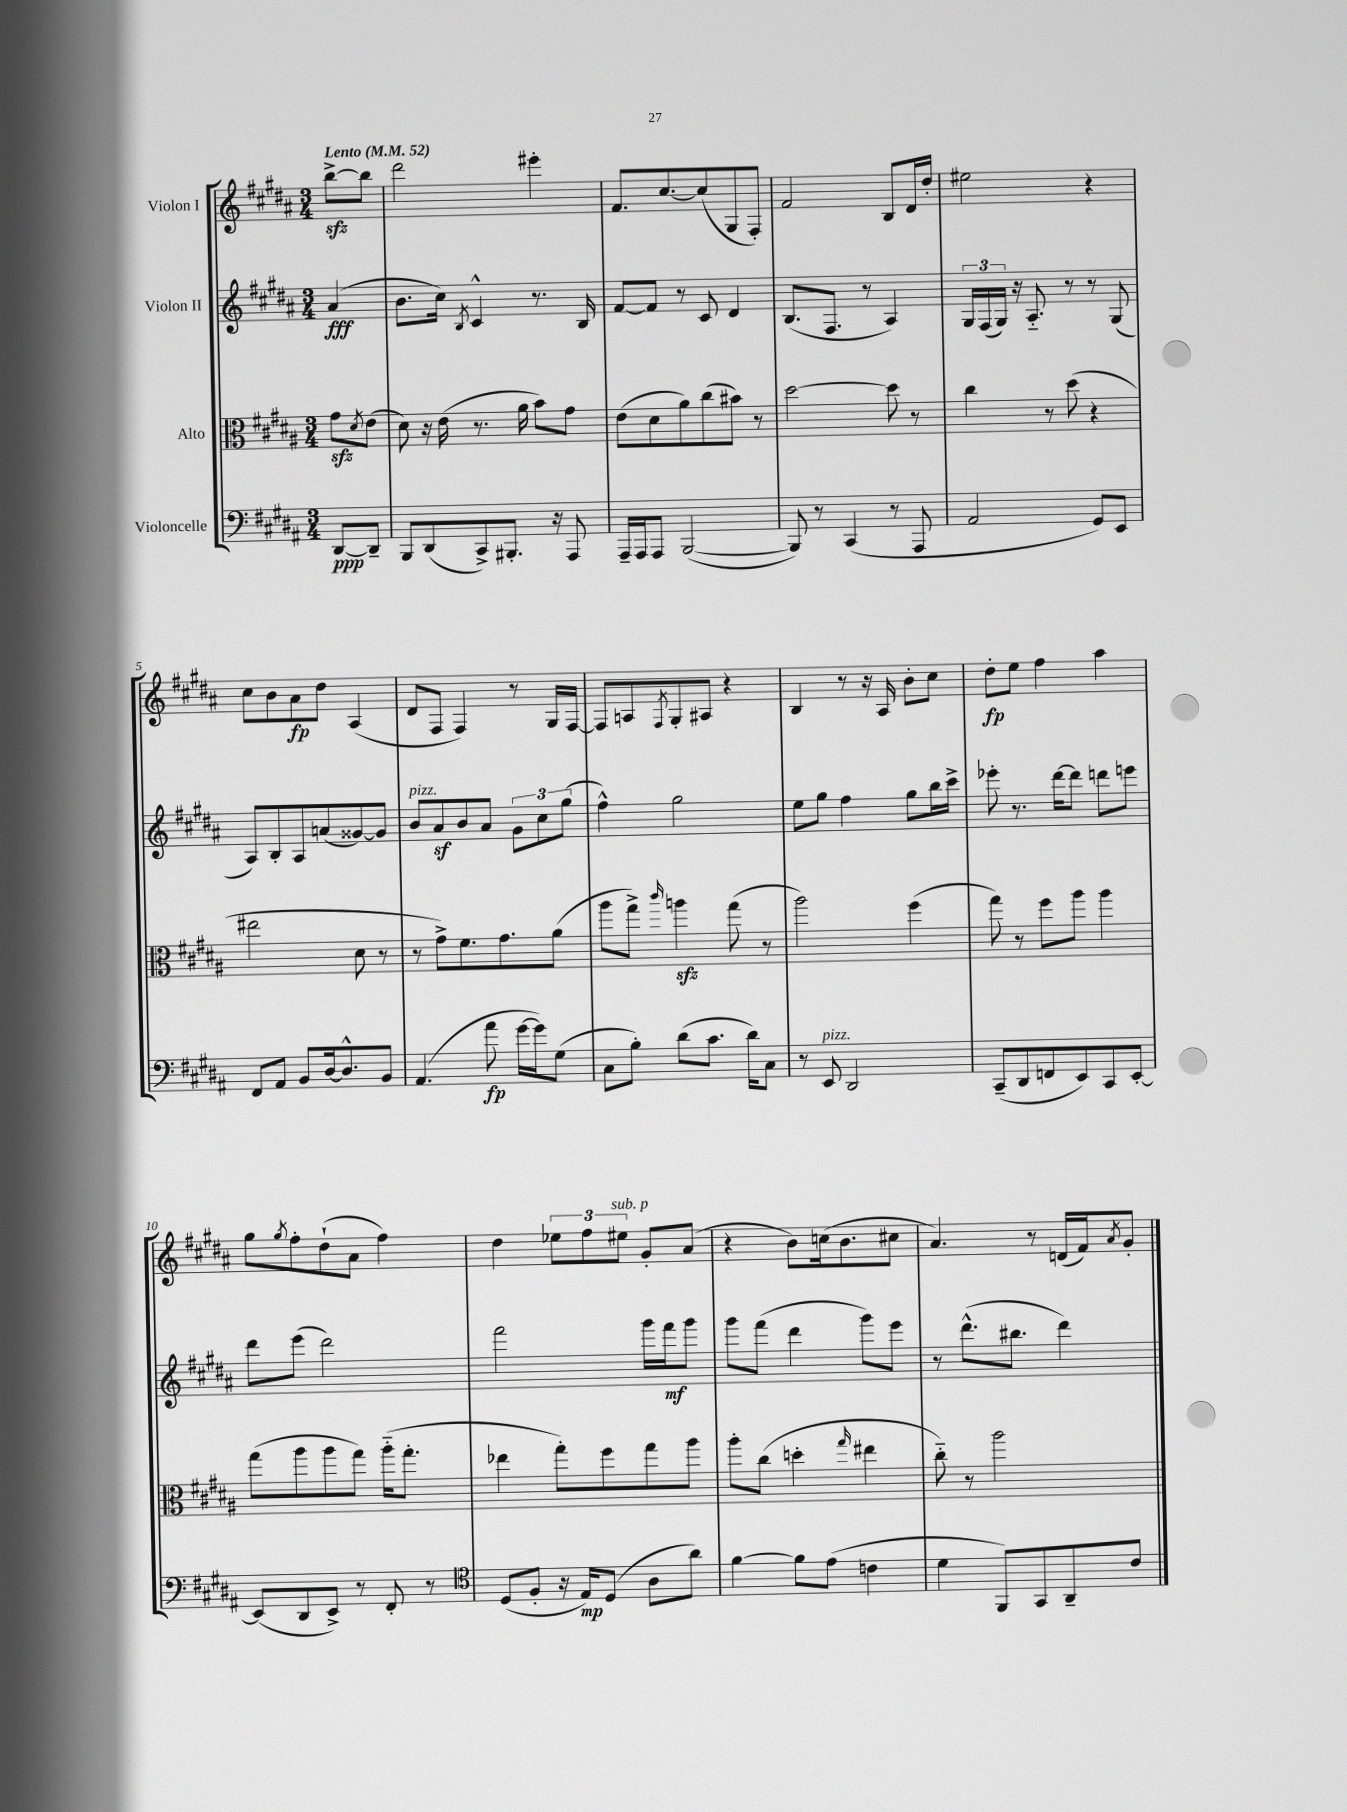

**kern	**kern	**kern	**kern
*staff4	*staff3	*staff2	*staff1
*clefF4	*clefC3	*clefG2	*clefG2
*k[f#c#g#d#a#]	*k[f#c#g#d#a#]	*k[f#c#g#d#a#]	*k[f#c#g#d#a#]
*M3/4	*M3/4	*M3/4	*M3/4
*MM52	*MM52	*MM52	*MM52
[8DD#	8g#	(4a#	[8bb^
.	8qd#	.	.
8DD#~]	(8e	.	8bb]
=	=	=	=
8BBB	8d#)	8.b	2ddd#
(8DD#	16r	.	.
.	(16e	16cc#)	.
.	.	8qB	.
8CC#^)	8.r	4c#^^	.
8.BBB#'	.	.	.
.	16a#	.	.
.	8b)	8.r	4eee#'
16r	.	.	.
8AAA#	8g#	.	.
.	.	16B	.
=	=	=	=
16AAA#~	(8e	[8f#	8.f#
16AAA#	.	.	.
8AAA#	8d#	8f#]	.
.	.	.	[8.cc#
([2BBB	8a#)	8r	.
.	(8cc#	8c#	(8cc#]
.	8b#)	4d#	8G#
.	8r	.	8F#')
=	=	=	=
8BBB])	[2dd#	(8.B	2f#
8r	.	.	.
.	.	8.F#	.
(4CC#	.	.	.
.	.	8r	.
8r	8dd#]	4A#)	8B
8AAA#	8r	.	16d#
.	.	.	16dd#'
=	=	=	=
2AA#	4cc#	24G#	2ee#
.	.	(24F#	.
.	.	24G#)	.
.	.	16r	.
.	.	8.A#'~	.
.	8r	.	.
.	(8dd#	8r	.
8GG#)	4r	8r	4r
8EE	.	(8G#	.
=	=	=	=
8FF#	2ee#	8A#)	8cc#
8AA#	.	8B'	8b
8BB	.	8A#	8a#
[16D#	.	(8a	8dd#
8.D#^^]	.	.	.
.	8d#	[8g##)	(4A#
8BB	8r	8g##]	.
=	=	=	=
(4.AA#	8r	8b	8d#
.	8g#^)	8a#	8F#
.	8.f#	8b	4F#)
8a#	.	8a#	.
.	8.g#	.	.
[16g#	.	12g#	8r
16g#])	.	.	.
.	.	12cc#	.
(8G#	(8a#	.	16G#
.	.	(12gg#	.
.	.	.	[16F#
=	=	=	=
8C#	8aa#	4ff#^^)	8F#]
8B')	8gg#^)	.	8A
.	16qqccc#	.	8qF#
(8d#	4aa	2gg#	8G#'
8.c#	.	.	8A#
.	(8gg#	.	4r
16d#)	.	.	.
8C#	8r	.	.
=	=	=	=
8r	2aa#)	8ee	4B
8EE	.	8gg#	.
2DD#	.	4ff#	8r
.	.	.	16r
.	.	.	16A#
.	(4ff#	8gg#	8b'
.	.	16bb	8cc#
.	.	16ccc#^	.
=	=	=	=
(8CC#~	8gg#)	8eee-'	8dd#'
8DD#	8r	8.r	8ee
8FF	8ff#	.	4ff#
.	.	[16ddd#	.
8EE)	8aa#	8ddd#]	.
8CC#	4aa#	8ddd	4aa#
[8EE'	.	8eee	.
=	=	=	=
(8EE]	(8gg#	8ddd#	8gg#
.	.	.	8qgg#
8DD#	8aa#	(8eee	8ff#'
8EE^)	8aa#	2ddd#)	(8dd#`
8r	8gg#)	.	8a#
8FF#'	(16aa#'~	.	4ff#)
.	8.gg#'	.	.
8r	.	.	.
=	=	=	=
*clefC4	*	*	*
(8D#	4ee-	2fff#	4dd#
8F#'	.	.	.
16r	8gg#')	.	12ee-
16E)	.	.	.
.	.	.	12ff#
(8D#	8ff#	.	.
.	.	.	12ee#
8A#	8gg#	16ggg#	8g#'
.	.	16fff#	.
8a#)	8aa#	8ggg#	(8a#
=	=	=	=
[4f#	8aa#'	8ggg#	4r
.	(8cc#	(8fff#	.
8f#]	4dd'	4ddd#	8b)
(8e	.	.	(16cc
.	.	.	8.b
.	16qqgg#	.	.
4c	4ee#	8ggg#)	.
.	.	8eee	8cc#
=	=	=	=
4d#	8cc#'~)	8r	4.a#)
.	8r	(8.ddd#^^	.
8FF#)	2aa#	.	.
.	.	8.bb#	.
8GG#	.	.	8r
8AA#~	.	4ddd#)	(16d
.	.	.	16f#)
.	.	.	8qa#
8c#	.	.	8g#'
==	==	==	==
*-	*-	*-	*-
